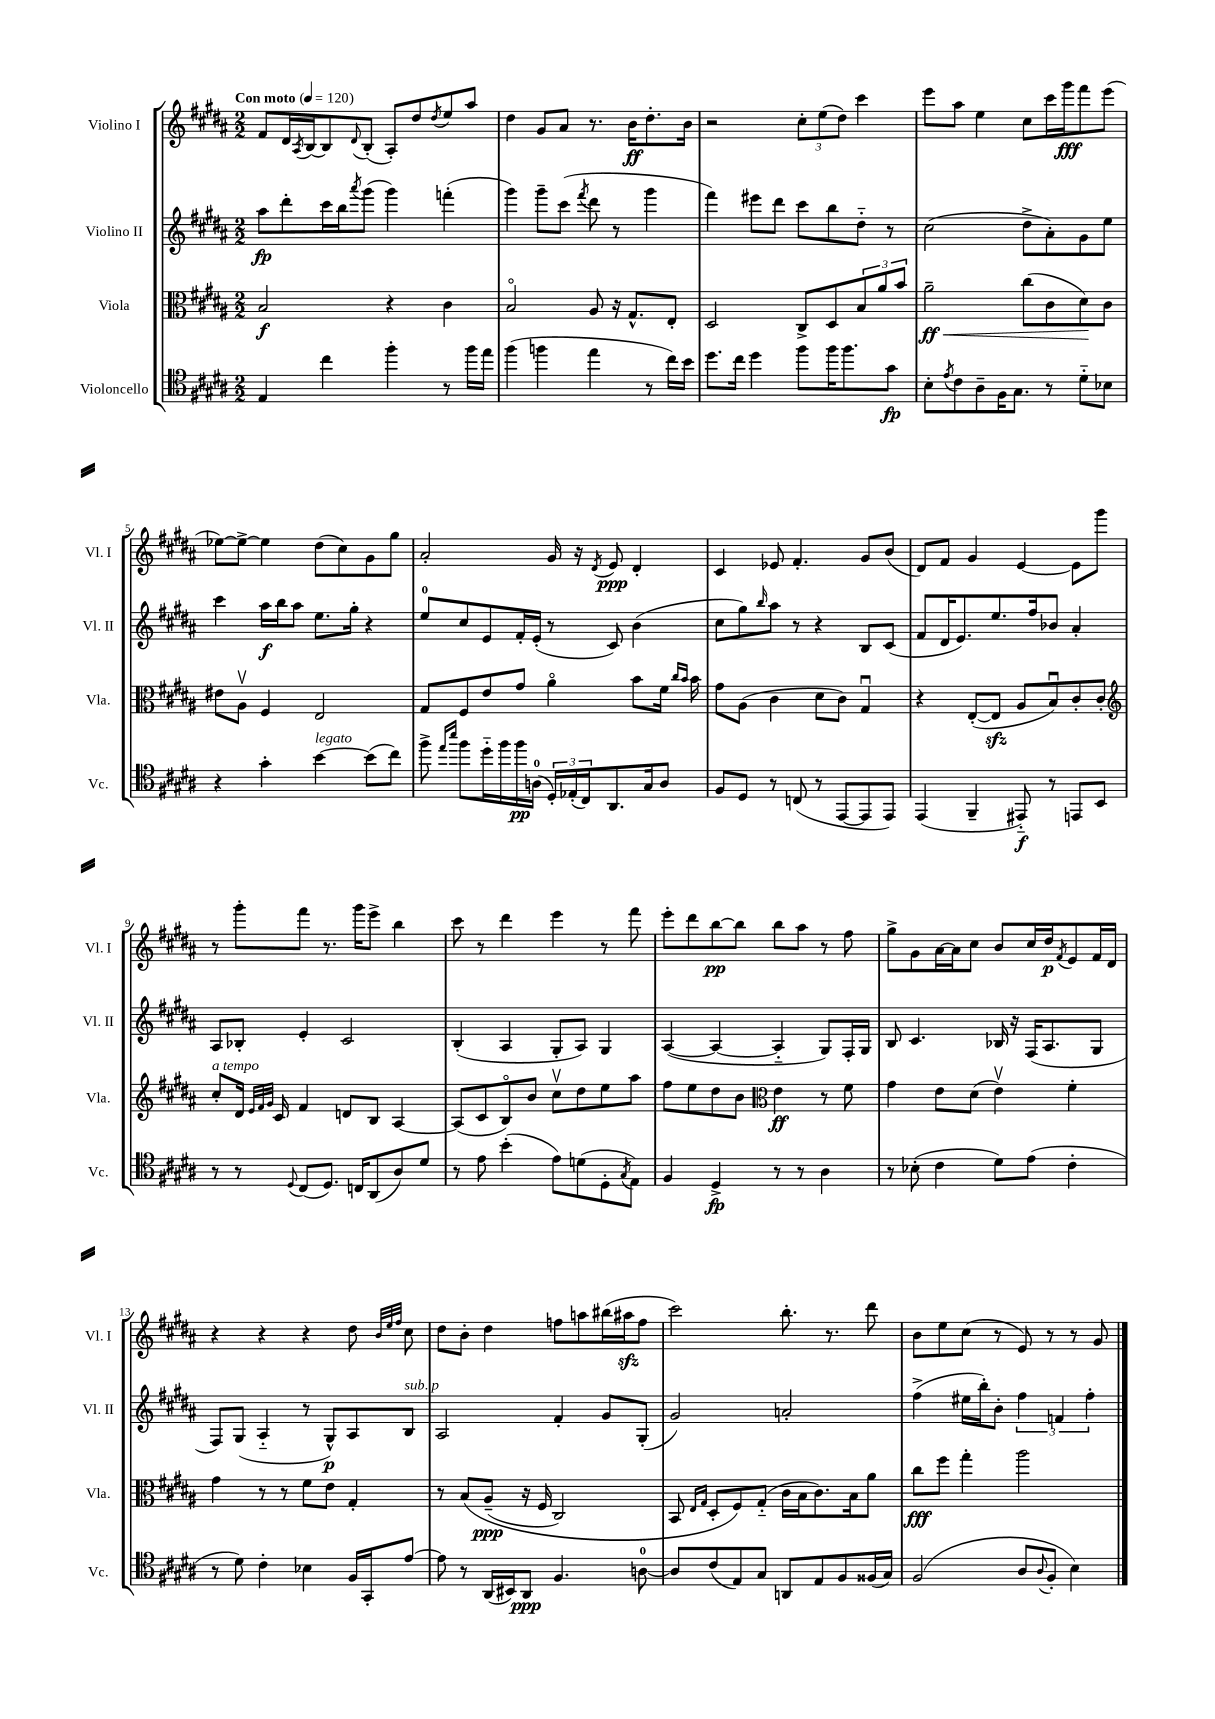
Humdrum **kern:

**kern	**dynam	**kern	**dynam	**kern	**dynam	**kern	**dynam
*part4	*part4	*part3	*part3	*part2	*part2	*part1	*part1
*staff4	*staff4	*staff3	*staff3	*staff2	*staff2	*staff1	*staff1
*I"Violoncello	*	*I"Viola	*	*I"Violino II	*	*I"Violino I	*
*I'Vc.	*	*I'Vla.	*	*I'Vl. II	*	*I'Vl. I	*
*clefC4	*	*clefC3	*	*clefG2	*	*clefG2	*
*k[f#c#g#d#a#]	*	*k[f#c#g#d#a#]	*	*k[f#c#g#d#a#]	*	*k[f#c#g#d#a#]	*
*M2/2	*	*M2/2	*	*M2/2	*	*M2/2	*
*MM120	*	*MM120	*	*MM120	*	*MM120	*
=1	=1	=1	=1	=1	=1	=1	=1
!	!	!	!	!	!	!LO:TX:a:B:t=Con moto	!
4E/	.	2B/	f	8aa#\L	fp	8f#/L	.
.	.	.	.	8ddd#'\	.	16d#/L	.
.	.	.	.	.	.	8qA#/	.
.	.	.	.	.	.	[16B/J	.
4cc#\	.	.	.	16ccc#\L	.	8B/]	.
.	.	.	.	16bb\J	.	.	.
.	.	.	.	8qaaa#/	.	8qqd#/	.
.	.	.	.	(8ggg#\J	.	(8B'/J	.
4ff#'\	.	4r	.	4ggg#\)	.	8A#'/L)	.
.	.	.	.	.	.	8dd#/	.
.	.	.	.	.	.	8qdd#/	.
8r	.	4c#\	.	(4fffn'\	.	8ee/	.
16ff#\LL	.	.	.	.	.	8aa#/J	.
16ee\JJ	.	.	.	.	.	.	.
=2	=2	=2	=2	=2	=2	=2	=2
(4ff#\	.	2B/	.	4ggg#\)	.	4dd#\	.
4ffn\	.	.	.	8ggg#~\L	.	8g#/L	.
.	.	.	.	(8ccc#\J	.	8a#/J	.
.	.	.	.	8qfff#/	.	.	.
4ee\	.	8A#/	.	8ddd#\	.	8.r	.
.	.	16r	.	8r	.	.	.
.	.	8.G#^^/L	.	.	.	16b\KL	ff
8r	.	.	.	4ggg#\	.	8.dd#'\	.
16cc#\LL)	.	8E'/J	.	.	.	.	.
16b\JJ	.	.	.	.	.	16b\Jk	.
=3	=3	=3	=3	=3	=3	=3	=3
8.dd#\L	.	2D#/	.	4fff#\)	.	2r	.
16cc#\Jk	.	.	.	.	.	.	.
4dd#\	.	.	.	8eee#X\L	.	.	.
.	.	.	.	8ddd#\J	.	.	.
8ff#\L	.	8C#^/L	.	8ccc#\L	.	12cc#'\L	.
.	.	.	.	.	.	(12ee\	.
16ff#\K	.	8D#/	.	8bb\	.	.	.
.	.	.	.	.	.	12dd#\J)	.
8.ff#\	.	.	.	.	.	.	.
.	.	12B/	.	8dd#\J	.	4ccc#\	.
.	.	12a#/	.	.	.	.	.
8g#\J	fp	.	.	8r	.	.	.
.	.	12b/J	.	.	.	.	.
=4	=4	=4	=4	=4	=4	=4	=4
!	!	!	!LO:HP:b	!	!	!	!
8B'\L	.	2a#~\	< ff	(2cc#\	.	8eee\L	.
8qe/	.	.	.	.	.	.	.
8c#\	.	.	.	.	.	8aa#\J	.
8A#~\	.	.	.	.	.	4ee\	.
16F#\K	.	.	.	.	.	.	.
8.G#\J	.	.	.	.	.	.	.
.	.	(8cc#\L	.	8dd#^\L	.	8cc#\L	.
8r	.	8c#\	.	8a#'\)	.	16ccc#\L	.
.	.	.	.	.	.	16ggg#\J	fff
8d#\L	.	8d#\)	.	8g#\	.	8fff#\	.
8B-X\J	.	8c#\J	[	8ee\J	.	(8eee\J	.
!!LO:LB:g=z
=5	=5	=5	=5	=5	=5	=5	=5
4r	.	8e#X\L	.	4ccc#\	.	[8ee-X\L)	.
.	.	8A#v\J	.	.	.	8ee-^\J_	.
4g#'\	.	4F#/	.	16aa#\LL	f	4ee-\]	.
.	.	.	.	16bb\J	.	.	.
.	.	.	.	8aa#\J	.	.	.
!LO:TX:a:i:t=legato	!	!	!	!	!	!	!
[4b\	.	2E/	.	8.ee\L	.	(8dd#\L	.
.	.	.	.	.	.	8cc#\)	.
.	.	.	.	16gg#'\Jk	.	.	.
(8b\L]	.	.	.	4r	.	8g#\	.
8cc#\J)	.	.	.	.	.	8gg#\J	.
=6	=6	=6	=6	=6	=6	=6	=6
8ff#^\	.	8G#/L	.	8ee/L	.	2a#'/	.
16qqee/LL	.	.	.	.	.	.	.
16qqbb/JJ	.	.	.	.	.	.	.
8ff#\L	.	8F#/	.	8cc#/	.	.	.
16dd#\L	.	8e/	.	8e/	.	.	.
16ff#\	.	.	.	.	.	.	.
16ff#\	pp	8g#/J	.	16f#'/L	.	.	.
(16An\JJ	.	.	.	(16e'/JJ	.	.	.
24D#'/LL)	.	4a#\	.	8r	.	16g#/	.
(24E-X'/	.	.	.	.	.	.	.
.	.	.	.	.	.	16r	.
24C#/J)	.	.	.	.	.	.	.
.	.	.	.	.	.	8qd#/	.
8.AA#/	.	.	.	8c#/)	.	8e/	ppp
.	.	8b\L	.	(4b\	.	4d#'/	.
16G#/k	.	.	.	.	.	.	.
8A/J	.	16f#\Jk	.	.	.	.	.
.	.	16qqcc#/LL	.	.	.	.	.
.	.	16qqb/JJ	.	.	.	.	.
.	.	16b\	.	.	.	.	.
=7	=7	=7	=7	=7	=7	=7	=7
8F#/L	.	8g#\L	.	8cc#\L	.	4c#/	.
8D#/J	.	(8A#\J	.	8gg#\)	.	.	.
.	.	.	.	16qqbb/	.	.	.
8r	.	4c#\	.	8aa#\J	.	8e-X/	.
(8Cn/	.	.	.	8r	.	4.f#'/	.
8r	.	8d#\L	.	4r	.	.	.
[8EE/L	.	8c#\J)	.	.	.	.	.
8EE/]	.	4G#u/	.	8B/L	.	8g#/L	.
8EE/J)	.	.	.	(8c#/J	.	(8b/J	.
=8	=8	=8	=8	=8	=8	=8	=8
(4EE/	.	4r	.	8f#/L	.	8d#/L)	.
.	.	.	.	16d#/K	.	8f#/J	.
.	.	.	.	8.e/)	.	.	.
4FF#~/	.	([8E'/L	.	.	.	4g#/	.
.	.	8Ezz/J]	.	8.ee/	.	.	.
8EE#X/)	f	8A#/L	.	.	.	[4e/	.
.	.	.	.	16ff#/k	.	.	.
8r	.	8Bu/)	.	8b-X/J	.	.	.
8EEn/L	.	8c#'/	.	4a#'/	.	8e\L]	.
8BB/J	.	8c#'/J	.	.	.	8ggg#\J	.
!!LO:LB:g=z
=9	=9	=9	=9	=9	=9	=9	=9
*	*	*clefG2	*	*	*	*	*
!	!	!LO:TX:a:i:t=a tempo	!	!	!	!	!
8r	.	8cc#'/L	.	8A#/L	.	8r	.
8r	.	16d#/Jk	.	8B-X'/J	.	8ggg#'\L	.
.	.	32qqe/LLL	.	.	.	.	.
.	.	32qqf#/	.	.	.	.	.
.	.	32qqg#/JJJ	.	.	.	.	.
.	.	16c#/	.	.	.	.	.
8qqD#/	.	.	.	.	.	.	.
(8C#/L	.	4f#/	.	4e'/	.	8fff#\J	.
8.D#/J)	.	.	.	.	.	8.r	.
.	.	8dn/L	.	2c#/	.	.	.
16Cn/KL	.	.	.	.	.	16ggg#\KL	.
(8AA#/	.	8B/J	.	.	.	8eee^\J	.
8A#/)	.	[4A#/	.	.	.	4bb\	.
8d#/J	.	.	.	.	.	.	.
=10	=10	=10	=10	=10	=10	=10	=10
8r	.	(8A#/L]	.	(4B'/	.	8ccc#\	.
8e\	.	8c#/	.	.	.	8r	.
(4b'\	.	8B/)	.	4A#/	.	4ddd#\	.
.	.	8b/J	.	.	.	.	.
8e\L)	.	8cc#v\L	.	8G#'/L	.	4eee\	.
(8dn\	.	8dd#\	.	8A#/J)	.	.	.
8D#'\	.	8ee\	.	4G#/	.	8r	.
8qG#/	.	.	.	.	.	.	.
8E\J)	.	8aa#\J	.	.	.	8fff#\	.
=11	=11	=11	=11	=11	=11	=11	=11
4F#/	.	8ff#\L	.	([4A#/	.	8eee'\L	.
.	.	8ee\	.	.	.	8ddd#\	.
4D#^/	fp	8dd#\	.	4A#/_	.	[8bb\	pp
.	.	8b\J	.	.	.	8bb\J]	.
*	*	*clefC3	*	*	*	*	*
8r	.	4e\	ff	4A#/]	.	8bb\L	.
8r	.	.	.	.	.	8aa#\J	.
4A#\	.	8r	.	8G#/L)	.	8r	.
.	.	8f#\	.	16F#'/L	.	8ff#\	.
.	.	.	.	16G#/JJ	.	.	.
=12	=12	=12	=12	=12	=12	=12	=12
8r	.	4g#\	.	8B/	.	8gg#^\L	.
(8B-X'\	.	.	.	4.c#/	.	8g#\	.
4c#\	.	8e\L	.	.	.	[16a#\L	.
.	.	.	.	.	.	16a#\J]	.
.	.	(8d#\J	.	.	.	8cc#\J	.
8d#\L)	.	4ev\)	.	16B-X/	.	8b/L	.
.	.	.	.	16r	.	.	.
(8e\J	.	.	.	(16F#/KL	.	16cc#/L	.
.	.	.	.	8.A#/	.	16dd#/J	p
.	.	.	.	.	.	8qf#/	.
4c#'\	.	4f#'\	.	.	.	8e/	.
.	.	.	.	8G#/J	.	16f#/L	.
.	.	.	.	.	.	16d#/JJ	.
!!LO:LB:g=z
=13	=13	=13	=13	=13	=13	=13	=13
8r	.	4g#\	.	8F#/L)	.	4r	.
8d#\)	.	.	.	(8G#/J	.	.	.
4c#'\	.	8r	.	4A#/	.	4r	.
.	.	8r	.	.	.	.	.
4B-X\	.	8f#\L	.	8r	.	4r	.
.	.	8e\J	.	8G#^^/L)	p	.	.
16F#/LL	.	4G#'/	.	8A#/	.	8dd#\	.
16GG#'/J	.	.	.	.	.	.	.
.	.	.	.	.	.	32qqb/LLL	.
.	.	.	.	.	.	32qqee/	.
.	.	.	.	.	.	32qqff#/JJJ	.
!	!	!	!	!LO:TX:a:i:t=sub. p	!	!	!
[8e/J	.	.	.	8B/J	.	8cc#\	.
=14	=14	=14	=14	=14	=14	=14	=14
8e\]	.	8r	.	2A#/	.	8dd#\L	.
8r	.	(8B/L	.	.	.	8b'\J	.
(16AA#/LL	.	(8A#~/J	ppp	.	.	4dd#\	.
16BB#X/J)	.	.	.	.	.	.	.
8AA#/J	ppp	16r	.	.	.	.	.
.	.	16F#/	.	.	.	.	.
4.F#/	.	2C#/)	.	4f#'/	.	8ffn\L	.
.	.	.	.	.	.	8aan\	.
.	.	.	.	8g#/L	.	(16bb#X\L	.
.	.	.	.	.	.	16aa#Xzz\J	.
[8An\	.	.	.	(8G#'/J	.	8ff\J	.
=15	=15	=15	=15	=15	=15	=15	=15
8A/L]	.	8BB/	.	2g#/)	.	2ccc#\)	.
.	.	16qqE/LL	.	.	.	.	.
.	.	16qqG#/JJ	.	.	.	.	.
(8c#/	.	8D#'/L	.	.	.	.	.
8E/)	.	8F#/)	.	.	.	.	.
8G#/J	.	(8G#/J	.	.	.	.	.
8AAn/L	.	16c#\LL	.	2an'/	.	8.bb'\	.
.	.	16B\J	.	.	.	.	.
8E/	.	8.c#\)	.	.	.	.	.
.	.	.	.	.	.	8.r	.
8F#/	.	.	.	.	.	.	.
.	.	16B\k	.	.	.	.	.
(16F##X/L	.	8a#\J	.	.	.	8ddd#\	.
16G#/JJ)	.	.	.	.	.	.	.
=16	=16	=16	=16	=16	=16	=16	=16
(2F#/	.	8cc#\L	fff	(4ff#^\	.	8b\L	.
.	.	8ff#\J	.	.	.	8ee\	.
.	.	4gg#'\	.	16ee#X\LL	.	(8cc#\J	.
.	.	.	.	16bb'\J)	.	.	.
.	.	.	.	8b'\J	.	8r	.
8A#/L	.	2aa#\	.	6ff#\	.	8e/)	.
8qqA#/	.	.	.	.	.	.	.
8F#'/J	.	.	.	.	.	8r	.
.	.	.	.	6fn/	.	.	.
4B\)	.	.	.	.	.	8r	.
.	.	.	.	6ff#'\	.	.	.
.	.	.	.	.	.	8g#/	.
==	==	==	==	==	==	==	==
*-	*-	*-	*-	*-	*-	*-	*-
